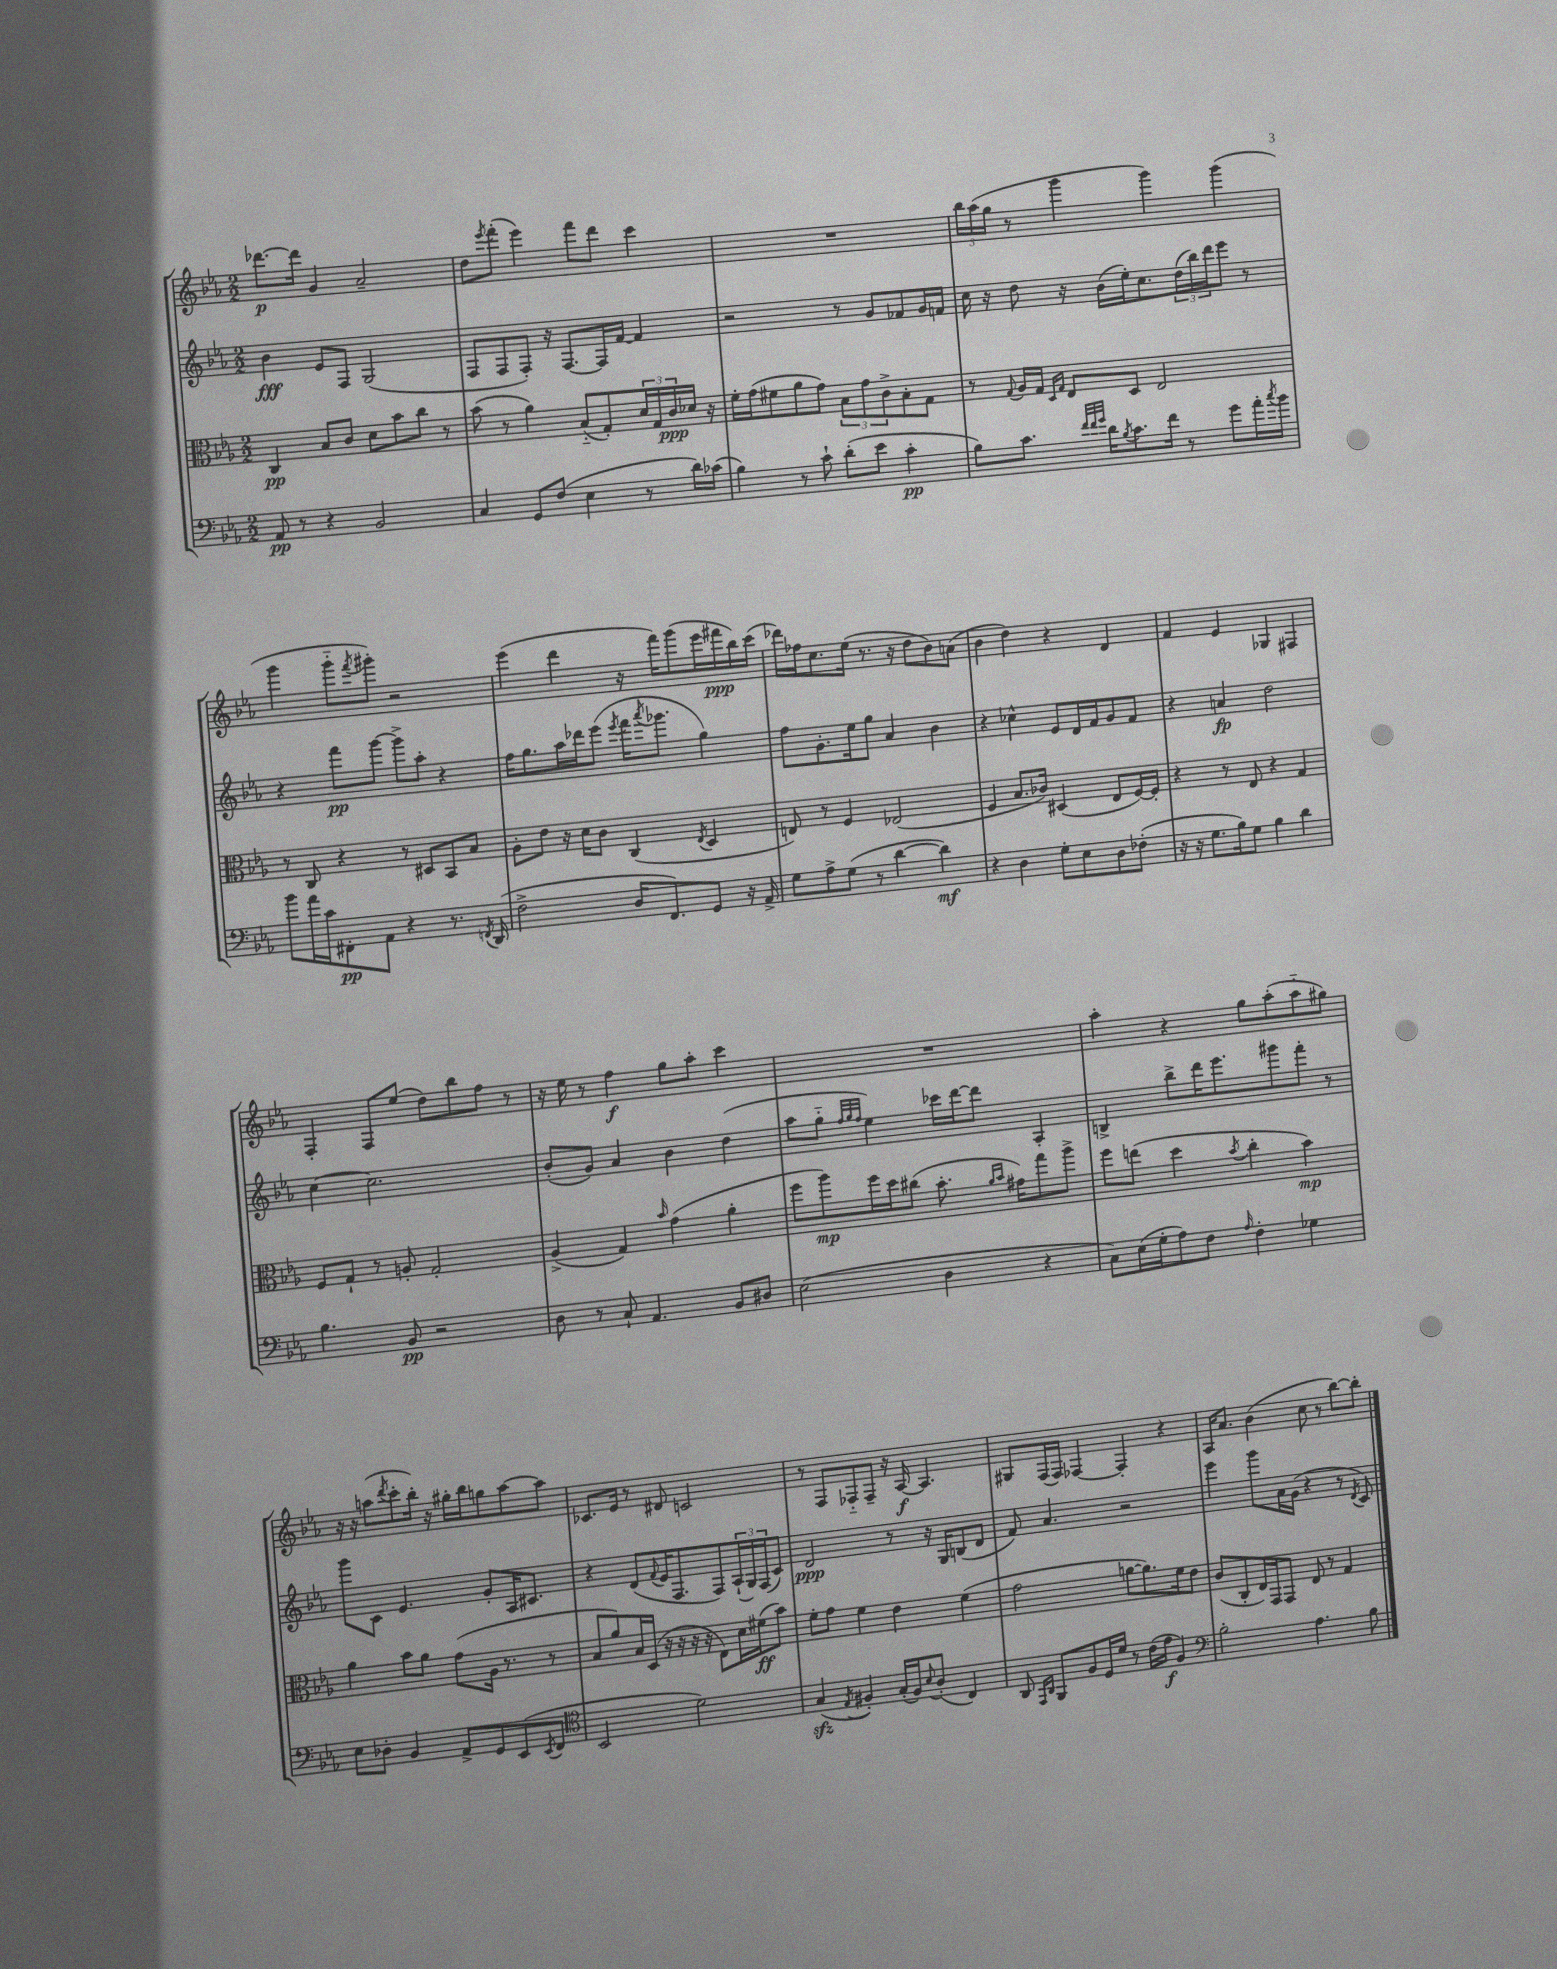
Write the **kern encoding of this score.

**kern	**dynam	**kern	**dynam	**kern	**dynam	**kern	**dynam
*part4	*part4	*part3	*part3	*part2	*part2	*part1	*part1
*staff4	*staff4	*staff3	*staff3	*staff2	*staff2	*staff1	*staff1
*clefF4	*	*clefC3	*	*clefG2	*	*clefG2	*
*k[b-e-a-]	*	*k[b-e-a-]	*	*k[b-e-a-]	*	*k[b-e-a-]	*
*M2/2	*	*M2/2	*	*M2/2	*	*M2/2	*
=1	=1	=1	=1	=1	=1	=1	=1
8AA-/	pp	4C/	pp	4b-\	fff	[8.ddd-X\L	p
8r	.	.	.	.	.	.	.
.	.	.	.	.	.	16ddd-\Jk]	.
4r	.	8B-/L	.	8e-/L	.	4g/	.
.	.	8c/J	.	8F/J	.	.	.
2BB-/	.	8d\L	.	(2G/	.	2a-~/	.
.	.	8b-\	.	.	.	.	.
.	.	8cc\J	.	.	.	.	.
.	.	8r	.	.	.	.	.
=2	=2	=2	=2	=2	=2	=2	=2
4C/	.	(8b-\	.	8F/L	.	8dd\L	.
.	.	.	.	.	.	8qeee-/	.
.	.	8r	.	8F/	.	(8fff'\J	.
8GG/L	.	4a-\)	.	8F'/J)	.	4eee-\)	.
(8F/J	.	.	.	16r	.	.	.
.	.	.	.	[8.F/L	.	.	.
4E-\	.	(8B-/L	.	.	.	8fff\L	.
.	.	8G'/)	.	16F/L]	.	8ddd\J	.
.	.	.	.	[16f/JJ	.	.	.
8r	.	24d/L	.	4f/]	.	4ccc\	.
.	.	24G/	.	.	.	.	.
.	.	24c/	ppp	.	.	.	.
16d\LL)	.	16d-X/JJ	.	.	.	.	.
(16c-X\JJ	.	16r	.	.	.	.	.
=3	=3	=3	=3	=3	=3	=3	=3
4B-\)	.	16f'\LL	.	2r	.	1r	.
.	.	(16g\J	.	.	.	.	.
.	.	8f#X\	.	.	.	.	.
8r	.	8a-\	.	.	.	.	.
8c`\	.	8g\J)	.	.	.	.	.
(8d'\L	.	12B-\L	.	8r	.	.	.
.	.	12g\	.	.	.	.	.
8e-\J	.	.	.	8g/L	.	.	.
.	.	12c^\	.	.	.	.	.
4c'\	pp	8B-'\	.	8f-X/	.	.	.
.	.	8G\J	.	16g/L	.	.	.
.	.	.	.	16fn/JJ	.	.	.
=4	=4	=4	=4	=4	=4	=4	=4
8B-\L)	.	8r	.	16cc\	.	24bb-\LL	.
.	.	.	.	.	.	(24aa-\	.
.	.	.	.	16r	.	.	.
.	.	.	.	.	.	24gg\JJ	.
.	.	8qqG/	.	.	.	.	.
8.c\J	.	16A-/LL	.	8dd\	.	8r	.
.	.	16G/JJ	.	.	.	.	.
.	.	16qqD/LL	.	.	.	.	.
.	.	16qqG/JJ	.	.	.	.	.
.	.	8E-/L	.	16r	.	4ggg\	.
32qqf/LLL	.	.	.	.	.	.	.
32qqf/	.	.	.	.	.	.	.
32qqg/JJJ	.	.	.	.	.	.	.
16d\KL	.	.	.	(16b-\LL	.	.	.
8qB-/	.	.	.	.	.	.	.
8.c\	.	8D/J	.	16ee-'\J)	.	.	.
.	.	.	.	8.cc\	.	.	.
.	.	2E-/	.	.	.	4ggg\)	.
16f\Jk	.	.	.	.	.	.	.
8r	.	.	.	(24dd\L	.	.	.
.	.	.	.	24bb-\)	.	.	.
.	.	.	.	24ddd\J	.	.	.
8g\L	.	.	.	8eee-\J	.	(4ggg\	.
16a-'\L	.	.	.	8r	.	.	.
8qcc/	.	.	.	.	.	.	.
16b-\JJ	.	.	.	.	.	.	.
!!LO:LB:g=z
=5	=5	=5	=5	=5	=5	=5	=5
8b-\L	.	8r	.	4r	.	4ggg\	.
16a-\L	.	8C/	.	.	.	.	.
16c\J	.	.	.	.	.	.	.
8FF#X'\	pp	4r	.	8fff\L	pp	8ggg\L	.
.	.	.	.	.	.	8qfff/	.
8AA-\J	.	.	.	[8ggg\J	.	8ggg#X'\J)	.
4r	.	8r	.	8ggg^\L]	.	2r	.
.	.	8D#X/L	.	8aa-'\J	.	.	.
8.r	.	8BB-/	.	4r	.	.	.
.	.	8B-/J	.	.	.	.	.
8qFFn/	.	.	.	.	.	.	.
(16DD/	.	.	.	.	.	.	.
=6	=6	=6	=6	=6	=6	=6	=6
2F^\	.	8A-'\L	.	16ff\KL	.	(4eee-\	.
.	.	.	.	8.gg\	.	.	.
.	.	8e-\J	.	.	.	.	.
.	.	16r	.	16aa-\L	.	4ddd\	.
.	.	16d\KL	.	16ddd-X\J	.	.	.
.	.	8c\J	.	(8eee-\J	.	.	.
.	.	.	.	8qeee-/	.	.	.
16D/KL	.	(4C/	.	16fff\KL	.	16r	.
.	.	.	.	8qaaa-/	.	.	.
8.FF/)	.	.	.	8.ggg-X\J	.	16fff\KL)	.
.	.	.	.	.	.	(8ggg\	.
.	.	8qE-/	.	.	.	.	.
8GG/J	.	4D/	.	4gg\)	.	16eee-\L	.
.	.	.	.	.	.	16fff#X\	ppp
16r	.	.	.	.	.	16bb-\)	.
16AA-^/	.	.	.	.	.	(16ccc\JJ	.
=7	=7	=7	=7	=7	=7	=7	=7
8G\L	.	8En/)	.	8ff\L	.	16ddd-X\LL)	.
.	.	.	.	.	.	16ff-X\J	.
8A-^\	.	8r	.	8.g'\	.	8.cc\	.
(8G\J	.	4F/	.	.	.	.	.
.	.	.	.	16ee-\k	.	(16ee-\Jk	.
8r	.	.	.	8gg\J	.	8.r	.
[4d\	.	(2E-X/	.	4a-/	.	.	.
.	.	.	.	.	.	16r	.
.	.	.	.	.	.	8dd\L	.
4d\])	mf	.	.	4b-\	.	8b-\)	.
.	.	.	.	.	.	(8an\J	.
=8	=8	=8	=8	=8	=8	=8	=8
4r	.	4F/	.	4r	.	4b-\	.
4D\	.	8.B-/L	.	4cc-X^^\	.	4dd\)	.
.	.	16c-X/Jk)	.	.	.	.	.
8G'\L	.	(4D#X/	.	8e-/L	.	4r	.
8E-\	.	.	.	16d/L	.	.	.
.	.	.	.	16f/J	.	.	.
8D\	.	8E-/L	.	8g/	.	4d/	.
(8F-X'\J	.	[16F/L)	.	8f/J	.	.	.
.	.	16F'/JJ]	.	.	.	.	.
=9	=9	=9	=9	=9	=9	=9	=9
16r	.	4r	.	4r	.	4f/	.
16r	.	.	.	.	.	.	.
8.G\L	.	.	.	.	.	.	.
.	.	8r	.	4an/	fp	4e-/	.
16B-\k)	.	.	.	.	.	.	.
8G\J	.	8E-/	.	.	.	.	.
4B-\	.	4r	.	2dd\	.	4G-X/	.
4d\	.	4G/	.	.	.	4F#X/	.
!!LO:LB:g=z
=10	=10	=10	=10	=10	=10	=10	=10
4.B-\	.	8F/L	.	[4cc\	.	4F'/	.
.	.	8G`/J	.	.	.	.	.
.	.	8r	.	2.cc\]	.	8F/L	.
8BB-/	pp	8An'/	.	.	.	(8ee-/J	.
2r	.	2G'/	.	.	.	8dd\L)	.
.	.	.	.	.	.	8bb-\	.
.	.	.	.	.	.	8ff\J	.
.	.	.	.	.	.	8r	.
=11	=11	=11	=11	=11	=11	=11	=11
8D\	.	(4A-^/	.	(8b-'/L	.	16r	.
.	.	.	.	.	.	16ee-\	.
8r	.	.	.	8g/J)	.	8r	.
8C`/	.	4G/)	.	4a-/	.	4ff\	f
4.AA-/	.	.	.	.	.	.	.
.	.	16qqb-/	.	.	.	.	.
.	.	(4g\	.	4b-\	.	8gg\L	.
.	.	.	.	.	.	8aa-'\J	.
8BB-/L	.	4a-'\	.	(4dd\	.	4ccc\	.
8D#X/J	.	.	.	.	.	.	.
=12	=12	=12	=12	=12	=12	=12	=12
(2E-\	.	8ff\L	.	8aa-\L	.	1r	.
.	.	8aa-\)	mp	8gg\J	.	.	.
.	.	.	.	32qqff/LLL	.	.	.
.	.	.	.	32qqgg/	.	.	.
.	.	.	.	32qqff/JJJ	.	.	.
.	.	16ff\L	.	4ee-\)	.	.	.
.	.	16dd\J	.	.	.	.	.
.	.	(8cc#X\J	.	.	.	.	.
4D\	.	8.b-'\	.	16ccc-X\LL	.	.	.
.	.	.	.	[16ddd\J	.	.	.
.	.	.	.	8ddd\J]	.	.	.
.	.	16qqa-/LL	.	.	.	.	.
.	.	16qqb-/JJ	.	.	.	.	.
.	.	16g#X\KL)	.	.	.	.	.
4r	.	8gg\	.	4A-'/	.	.	.
.	.	8aa-^\J	.	.	.	.	.
=13	=13	=13	=13	=13	=13	=13	=13
8C\L)	.	8ff\L	.	4Bn^/	.	4aa-'\	.
(16E-\L	.	(8een\J	.	.	.	.	.
16G'\J	.	.	.	.	.	.	.
8A-\)	.	4dd\	.	8bb-^\L	.	4r	.
8F\J	.	.	.	16ddd\K	.	.	.
.	.	.	.	8.eee-\	.	.	.
16qqA-/	.	8qb-/	.	.	.	.	.
4F'\	.	4cc'\	.	.	.	8gg\L	.
.	.	.	.	8ggg#X\	.	(8aa-'\	.
4G-X\	.	4b-\)	mp	8fff'\J	.	8aa-\	.
.	.	.	.	8r	.	8gg#X\J)	.
!!LO:LB:g=z
=14	=14	=14	=14	=14	=14	=14	=14
8E-\L	.	4a-\	.	8ggg\L	.	16r	.
.	.	.	.	.	.	16r	.
8D-X'\J	.	.	.	8c\J	.	(8aan\L	.
.	.	.	.	.	.	8qddd/	.
4BB-/	.	8b-\L	.	4.e-/	.	8ccc'\	.
.	.	8a-\J	.	.	.	16bb-'\Jk)	.
.	.	.	.	.	.	16r	.
8AA-^/L	.	(8g\L	.	.	.	16gg#X'\LL	.
.	.	.	.	.	.	16bb-\J	.
8GG/	.	16A-\Jk	.	8g'/L	.	8ggn\	.
.	.	8.r	.	.	.	.	.
(8EE-/	.	.	.	16A-/K	.	[8aa\	.
.	.	.	.	8.c#X/J	.	.	.
8qEE-/	.	.	.	.	.	.	.
8FF/J	.	8r	.	.	.	8aa\J]	.
=15	=15	=15	=15	=15	=15	=15	=15
*clefC4	*	*	*	*	*	*	*
2BB-/	.	8B-/L	.	4r	.	8.c-X/L	.
.	.	8a-/)	.	.	.	.	.
.	.	.	.	.	.	16e-/Jk	.
.	.	16B-/L	.	(8d/L	.	8r	.
.	.	(16D/JJ	.	.	.	.	.
.	.	.	.	8qqf/	.	.	.
.	.	16r	.	16e-/K	.	8d#X/	.
.	.	16r	.	8.F/	.	.	.
2d\)	.	16r	.	.	.	2cn/	.
.	.	16r	.	.	.	.	.
.	.	8E-\L)	.	8F/)	.	.	.
.	.	16d\L	.	(24A-`/L	.	.	.
.	.	.	.	24G/)	.	.	.
.	.	(16f#X\J	ff	.	.	.	.
.	.	.	.	(24F/J	.	.	.
.	.	8b-\J)	.	8c/J)	.	.	.
=16	=16	=16	=16	=16	=16	=16	=16
(4Gzz/	.	8f'\L	.	2d/	ppp	8r	.
.	.	8g\J	.	.	.	8F/L	.
8qE-/	.	.	.	.	.	.	.
4F#X'/)	.	4f\	.	.	.	8F-X/	.
.	.	.	.	.	.	8F-~/J	.
(16G'/LL	.	4e-\	.	8r	.	16r	.
16F#/J)	.	.	.	.	.	[16A-/	f
8qqB-/	.	.	.	.	.	.	.
(8A-'/J	.	.	.	16r	.	4.A-/]	.
.	.	.	.	16G/KL	.	.	.
4C/)	.	(4f\	.	(8Bn/	.	.	.
.	.	.	.	8d/J	.	.	.
=17	=17	=17	=17	=17	=17	=17	=17
8AA-/	.	2g\	.	8f/)	.	8G#X/L	.
16qqEE-/LL	.	.	.	.	.	.	.
16qqAA-/JJ	.	.	.	.	.	.	.
8FF/L	.	.	.	4.a-/	.	(16F/L	.
.	.	.	.	.	.	16F/JJ)	.
8F/	.	.	.	.	.	[4F-X/	.
16D/L	.	.	.	.	.	.	.
16d/JJ	.	.	.	.	.	.	.
8r	.	[8an\L	.	2r	.	4F-'/]	.
(16c\LL	.	8.a\])	.	.	.	.	.
16e-\JJ	f	.	.	.	.	.	.
4F/)	.	.	.	.	.	4r	.
.	.	16f\k	.	.	.	.	.
.	.	8e-\J	.	.	.	.	.
=18	=18	=18	=18	=18	=18	=18	=18
*clefF4	*	*	*	*	*	*	*
2B-'\	.	(8c/L	.	4eee-\	.	16A-/KL	.
.	.	.	.	.	.	8.a-/J	.
.	.	8C'/	.	.	.	.	.
.	.	16E-/L)	.	8ggg\L	.	(4b-\	.
.	.	16GG/J	.	.	.	.	.
.	.	8GG/J	.	16a-\L	.	.	.
.	.	.	.	(16g\JJ	.	.	.
4.A-\	.	8E-/	.	4r	.	8cc\	.
.	.	8r	.	.	.	8r	.
.	.	4G/	.	8r	.	[8bb-\L)	.
.	.	.	.	8qd/	.	.	.
8B-\	.	.	.	8c/)	.	8bb-'\J]	.
==	==	==	==	==	==	==	==
*-	*-	*-	*-	*-	*-	*-	*-
